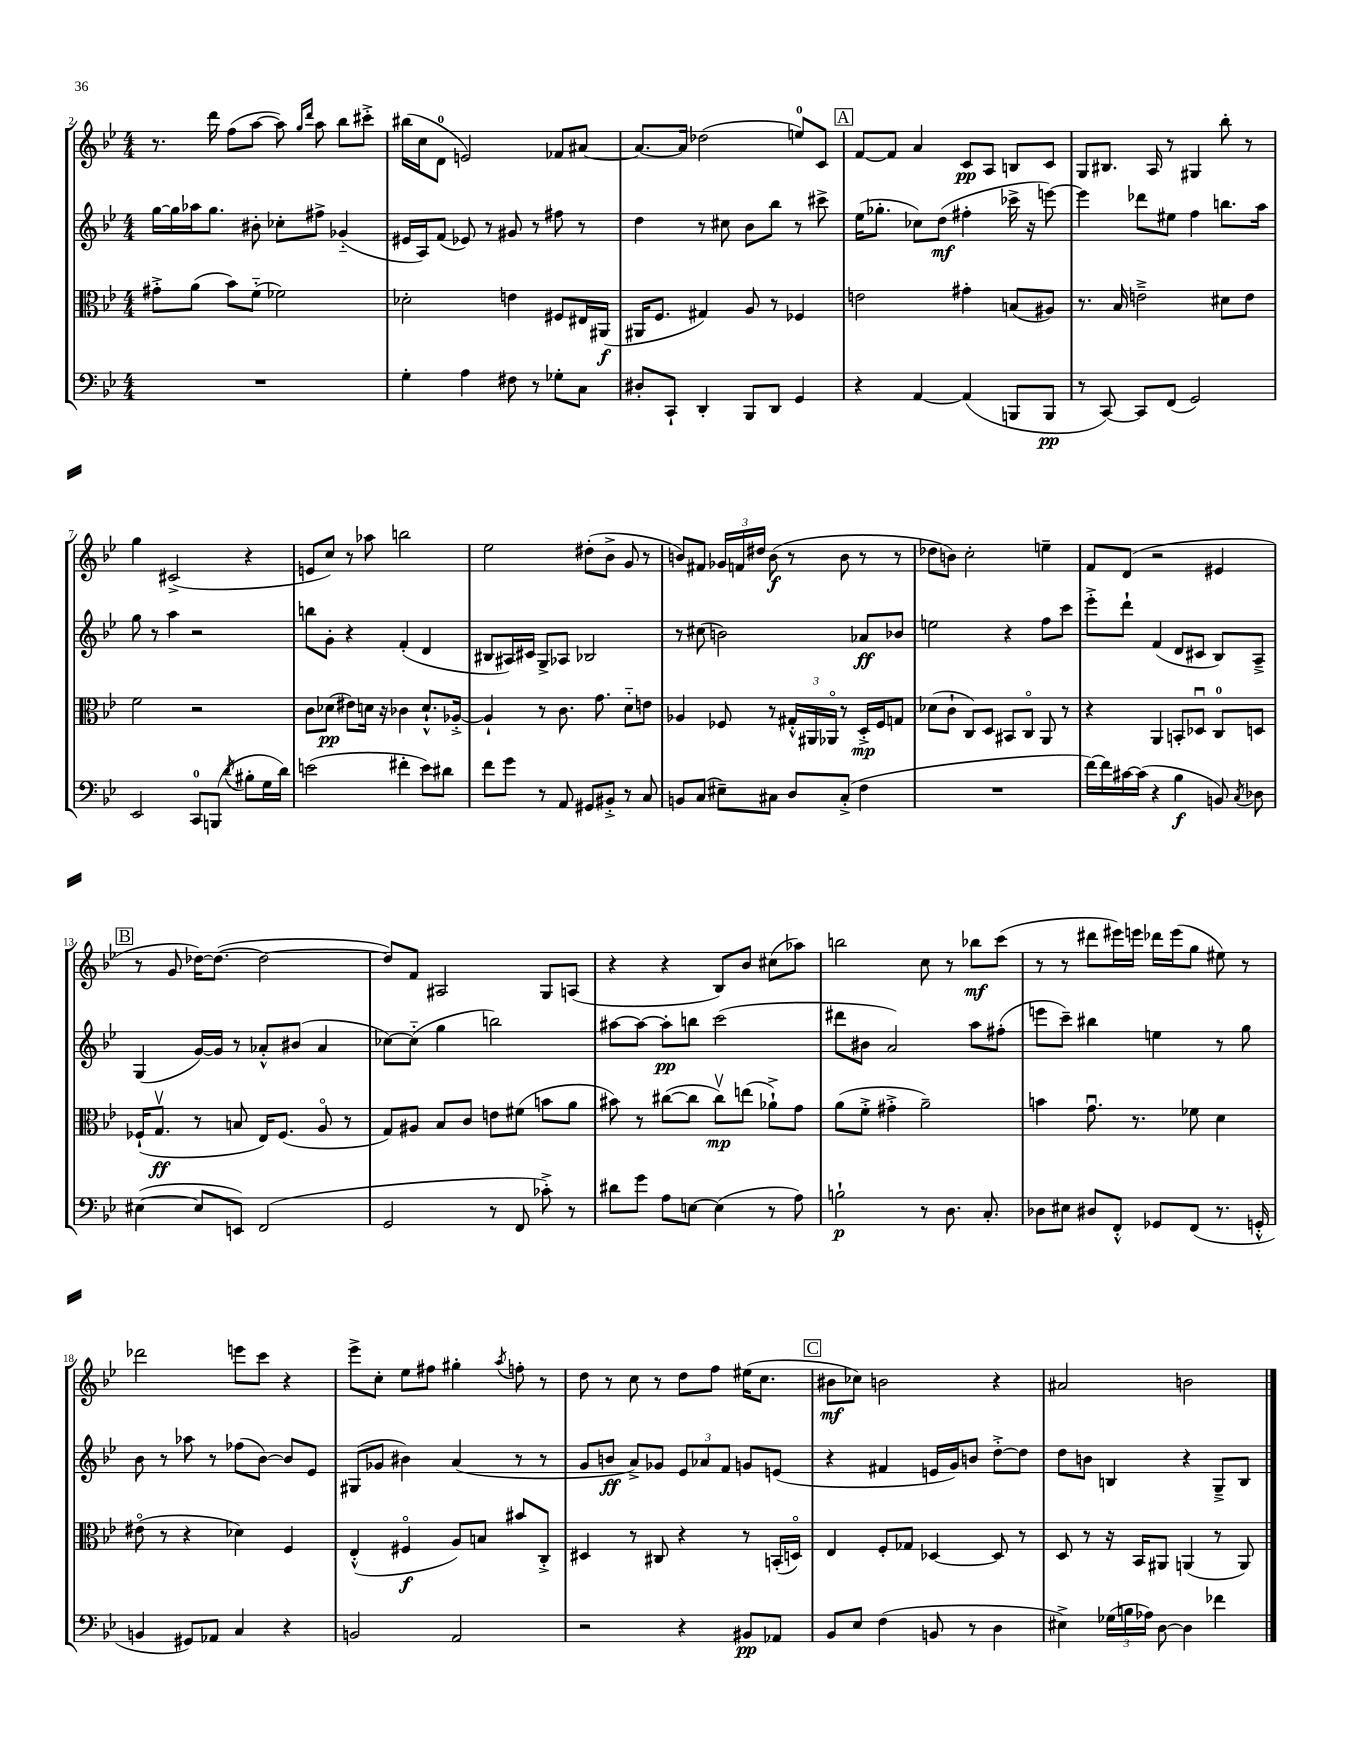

**kern	**dynam	**kern	**dynam	**kern	**dynam	**kern	**dynam
*part4	*part4	*part3	*part3	*part2	*part2	*part1	*part1
*staff4	*staff4	*staff3	*staff3	*staff2	*staff2	*staff1	*staff1
*clefF4	*	*clefC3	*	*clefG2	*	*clefG2	*
*k[b-e-]	*	*k[b-e-]	*	*k[b-e-]	*	*k[b-e-]	*
*M4/4	*	*M4/4	*	*M4/4	*	*M4/4	*
=2	=2	=2	=2	=2	=2	=2	=2
1r	.	8g#X'^\L	.	[16gg\LL	.	8.r	.
.	.	.	.	16gg\]	.	.	.
.	.	(8a\J	.	16aa-X\J	.	.	.
.	.	.	.	8.gg\J	.	16ddd\	.
.	.	8b-\L)	.	.	.	(8ff\L	.
.	.	(8f\J	.	8b#X'\	.	[8aa\J	.
.	.	2f-X\)	.	8cc-X'\L	.	8aa\])	.
.	.	.	.	.	.	16qqgg/LL	.
.	.	.	.	.	.	16qqddd/JJ	.
.	.	.	.	8ff#X^\J	.	8aa\	.
.	.	.	.	(4g-X/	.	8bb-\L	.
.	.	.	.	.	.	8ccc#X'^\J	.
=3	=3	=3	=3	=3	=3	=3	=3
4G'\	.	2d-X'\	.	16e#X/LL	.	(16bb#X\LL	.
.	.	.	.	16A/J)	.	16cc\J	.
.	.	.	.	(8f/J	.	8d\J	.
4A\	.	.	.	8e-X/)	.	2en/)	.
.	.	.	.	8r	.	.	.
8F#X\	.	4en\	.	8g#X/	.	.	.
8r	.	.	.	8r	.	.	.
8G-X'\L	.	8F#X/L	.	8ff#X\	.	8f-X/L	.
8C\J	.	16E#X/L	.	8r	.	[8a#X/J	.
.	.	(16AA#X/JJ	f	.	.	.	.
=4	=4	=4	=4	=4	=4	=4	=4
8D#X'/L	.	16AA#X/KL	.	4dd\	.	8.a#/L_	.
.	.	8.F/J	.	.	.	.	.
8CC`/J	.	.	.	.	.	.	.
.	.	.	.	.	.	16a#/Jk]	.
4DD'/	.	4G#X/)	.	8r	.	(2dd-X\	.
.	.	.	.	8cc#X\	.	.	.
8BBB-/L	.	8A/	.	8b-\L	.	.	.
8DD/J	.	8r	.	8bb-\J	.	.	.
4GG/	.	4F-X/	.	8r	.	8een/L)	.
.	.	.	.	8ccc#X^\	.	8c/J	.
!!LO:REH:place=s1:t=A
=5	=5	=5	=5	=5	=5	=5	=5
4r	.	2en\	.	(16ee-\KL	.	[8f/L	.
.	.	.	.	8.gg-X'\J	.	.	.
.	.	.	.	.	.	8f/J]	.
[4AA/	.	.	.	8cc-X\L)	.	4a/	.
.	.	.	.	(8dd\J	mf	.	.
(4AA/]	.	4g#X'\	.	4ff#X'\	.	8c/L	pp
.	.	.	.	.	.	8A/J	.
8BBBn/L	.	(8Bn/L	.	16ccc-X^\	.	8Bn/L	.
.	.	.	.	16r	.	.	.
8BBB/J	pp	8A#X/J)	.	[8eeen\)	.	8c/J	.
=6	=6	=6	=6	=6	=6	=6	=6
8r	.	8.r	.	4eee\]	.	8G/L	.
[8CC/)	.	.	.	.	.	8.B#X/J	.
.	.	16B-/	.	.	.	.	.
8CC/L]	.	2en~^\	.	8ddd-X\L	.	.	.
.	.	.	.	.	.	16A/	.
(8FF/J	.	.	.	8ee#X\J	.	8r	.
2GG/)	.	.	.	4ff\	.	4G#X/	.
.	.	8d#X\L	.	8.bbn\L	.	8bb-'\	.
.	.	8e\J	.	.	.	8r	.
.	.	.	.	16aa\Jk	.	.	.
!!LO:LB:g=z
=7	=7	=7	=7	=7	=7	=7	=7
2EE-/	.	2f\	.	8gg\	.	4gg\	.
.	.	.	.	8r	.	.	.
.	.	.	.	4aa\	.	(2c#X^/	.
8CC/L	.	2r	.	2r	.	.	.
(8BBBn/J	.	.	.	.	.	.	.
8qd/	.	.	.	.	.	.	.
8B#X'\L	.	.	.	.	.	4r	.
16G\L	.	.	.	.	.	.	.
16d\JJ)	.	.	.	.	.	.	.
=8	=8	=8	=8	=8	=8	=8	=8
(2en\	.	8c\L	.	8bbn\L	.	8en/L	.
.	.	(8d-X\J	pp	8g'\J	.	8cc/J)	.
.	.	8e#X\L)	.	4r	.	8r	.
.	.	16dn\Jk	.	.	.	8aa-X\	.
.	.	16r	.	.	.	.	.
4f#X'\	.	4c-X\	.	(4f'/	.	2bbn\	.
8e\L)	.	8.d`^^/L	.	4d/	.	.	.
8d#X\J	.	.	.	.	.	.	.
.	.	[16A-X'^/Jk	.	.	.	.	.
=9	=9	=9	=9	=9	=9	=9	=9
8f\L	.	4A-`/]	.	8B#X/L	.	2ee-\	.
8g\J	.	.	.	16A#X/L)	.	.	.
.	.	.	.	16c#X/JJ	.	.	.
8r	.	8r	.	8G^/L	.	.	.
8AA/	.	8.c\	.	8A-X/J	.	.	.
8GG#X/L	.	.	.	2B-X/	.	(8dd#X'\L	.
.	.	8.g\	.	.	.	.	.
8BB#X'^/J	.	.	.	.	.	8b-^\J	.
8r	.	8d\L	.	.	.	8g/	.
8C/	.	8en\J	.	.	.	8r	.
=10	=10	=10	=10	=10	=10	=10	=10
8BBn/L	.	4A-X/	.	8r	.	8bn/L)	.
(8C/J	.	.	.	(8cc#X\	.	8f#X/J	.
8E#X~\L)	.	8F-X/	.	2bn\)	.	24g-X/LL	.
.	.	.	.	.	.	24fn/	.
.	.	.	.	.	.	24dd#X/JJ	.
8C#X\J	.	8r	.	.	.	(8b\	f
8D/L	.	24G#X'^^/LL	.	.	.	8r	.
.	.	24AA#X/	.	.	.	.	.
.	.	24AA-X/JJ	.	.	.	.	.
(8C#'^/J	.	8r	.	.	.	8b\	.
4F\	.	16D'^/LL	mp	8a-X/L	ff	8r	.
.	.	16F-/J	.	.	.	.	.
.	.	8Gn/J	.	8b-X/J	.	8r	.
=11	=11	=11	=11	=11	=11	=11	=11
1r	.	(8d-X\L	.	2een\	.	8dd-X\L	.
.	.	8c`\J	.	.	.	8bn\J)	.
.	.	8C/L)	.	.	.	2cc'\	.
.	.	8D/J	.	.	.	.	.
.	.	8BB#X/L	.	4r	.	.	.
.	.	8C/J	.	.	.	.	.
.	.	8AA/	.	8ff\L	.	4een~\	.
.	.	8r	.	8ccc\J	.	.	.
=12	=12	=12	=12	=12	=12	=12	=12
[16f\LL)	.	4r	.	8eee-'^\L	.	8f/L	.
16f\]	.	.	.	.	.	.	.
[16c#X\	.	.	.	8ddd`\J	.	(8d/J	.
(16c#\JJ]	.	.	.	.	.	.	.
4r	.	4AA/	.	(4f/	.	2r	.
4B-\	f	8BBn'/L	.	8d/L	.	.	.
.	.	8D-Xu/J	.	8c#X/J	.	.	.
8BBn/)	.	8C/L	.	8B-/L)	.	4e#X/	.
8qC/	.	.	.	.	.	.	.
8D-X\	.	8Dn/J	.	8A~^/J	.	.	.
!!LO:LB:g=z
!!LO:REH:place=s1:t=B
=13	=13	=13	=13	=13	=13	=13	=13
([4E#X\	.	(16F-X`/KL	.	(4G/	.	8r	.
.	.	8.Gv/J	ff	.	.	.	.
.	.	.	.	.	.	8g/	.
8E#/L]	.	8r	.	[16g/LL)	.	[16dd-X\KL)	.
.	.	.	.	16g/JJ]	.	(8.dd-\J_	.
8EEn/J)	.	8Bn/	.	8r	.	.	.
(2FF/	.	16E-/KL)	.	8a-X'^^/L	.	2dd-\_	.
.	.	(8.F-/J	.	.	.	.	.
.	.	.	.	(8b#X/J	.	.	.
.	.	8A/	.	4a-/	.	.	.
.	.	8r	.	.	.	.	.
=14	=14	=14	=14	=14	=14	=14	=14
2GG/	.	8G/L)	.	[8cc-X\L)	.	8dd-/L])	.
.	.	8A#X/J	.	(8cc-\J]	.	8f/J	.
.	.	8B-/L	.	4gg\	.	2A#X/	.
.	.	8c/J	.	.	.	.	.
8r	.	8en\L	.	2bbn\)	.	.	.
8FF/	.	(8f#X\J	.	.	.	.	.
8c-X'^\)	.	8bn\L	.	.	.	8G/L	.
8r	.	8a\J	.	.	.	(8An/J	.
=15	=15	=15	=15	=15	=15	=15	=15
8d#X\L	.	8b#X\)	.	[8aa#X\L	.	4r	.
8g\J	.	8r	.	8aa#\J_	.	.	.
8A\L	.	([8cc#X\L	.	8aa#'\L]	pp	4r	.
[8En\J	.	8cc#\J]	.	8bbn\J	.	.	.
(4E\]	.	8cc#v\L)	mp	(2ccc\	.	8B-/L)	.
.	.	(8een\J	.	.	.	8b-/J	.
8r	.	8a-X`^\L)	.	.	.	(8cc#X\L	.
8A\)	.	8g\J	.	.	.	8aa-X\J)	.
=16	=16	=16	=16	=16	=16	=16	=16
2Bn`\	p	(8a\L	.	8ddd#X\L	.	2bbn\	.
.	.	8f'^\J	.	8b#X\J	.	.	.
.	.	4g#X'^\	.	2a/)	.	.	.
8r	.	2a~\)	.	.	.	8cc\	.
8.D\	.	.	.	.	.	8r	.
.	.	.	.	8aa\L	.	8bb-X\L	mf
8.C'/	.	.	.	.	.	.	.
.	.	.	.	(8ff#X'\J	.	(8ccc\J	.
=17	=17	=17	=17	=17	=17	=17	=17
8D-X\L	.	4bn\	.	8eeen\L	.	8r	.
8E#X\J	.	.	.	8ccc~\J)	.	8r	.
8D#X/L	.	8.gu\	.	4bb#X\	.	8ddd#X\L	.
8FF'^^/J	.	.	.	.	.	16eee#X\L)	.
.	.	8.r	.	.	.	16eeen\JJ	.
8GG-X/L	.	.	.	4een\	.	16ddd-X\LL	.
.	.	.	.	.	.	(16eee\J	.
(8FF/J	.	8f-X\	.	.	.	8gg\J	.
8.r	.	4d\	.	8r	.	8ee#X\)	.
.	.	.	.	8gg\	.	8r	.
16GGn'^^/	.	.	.	.	.	.	.
!!LO:LB:g=z
=18	=18	=18	=18	=18	=18	=18	=18
4BBn/	.	(8e#X\	.	8b-\	.	2ddd-X\	.
.	.	8r	.	8r	.	.	.
8GG#X/L)	.	4r	.	8aa-X\	.	.	.
8AA-X/J	.	.	.	8r	.	.	.
4C/	.	4d-X\)	.	(8ff-X\L	.	8eeen\L	.
.	.	.	.	[8b-\J)	.	8ccc\J	.
4r	.	4F/	.	8b-/L]	.	4r	.
.	.	.	.	8e-/J	.	.	.
=19	=19	=19	=19	=19	=19	=19	=19
2BBn/	.	(4E-'^^/	.	(8G#X/L	.	8eee-^\L	.
.	.	.	.	8g-X/J	.	8cc'\J	.
.	.	4F#X/	f	4b#X\)	.	8ee-\L	.
.	.	.	.	.	.	8ff#X\J	.
2AA/	.	8A/L)	.	(4a/	.	4gg#X'\	.
.	.	8Bn/J	.	.	.	.	.
.	.	.	.	.	.	8qaa/	.
.	.	8b#X/L	.	8r	.	8ffn'\	.
.	.	8C'^/J	.	8r	.	8r	.
=20	=20	=20	=20	=20	=20	=20	=20
2r	.	4D#X/	.	8g/L	.	8dd\	.
.	.	.	.	8bn/J	ff	8r	.
.	.	8r	.	8a^/L)	.	8cc\	.
.	.	8C#X/	.	8g-X/J	.	8r	.
4r	.	4r	.	12e-/L	.	8dd\L	.
.	.	.	.	12a-X/	.	.	.
.	.	.	.	.	.	8ff\J	.
.	.	.	.	12f/J	.	.	.
8BB#X/L	pp	8r	.	8gn/L	.	(16ee#X\KL	.
.	.	.	.	.	.	8.cc\J	.
8AA-X/J	.	(16BBn'/LL	.	(8en/J	.	.	.
.	.	16Dn/JJ)	.	.	.	.	.
!!LO:REH:place=s1:t=C
=21	=21	=21	=21	=21	=21	=21	=21
8BB-/L	.	4E-/	.	4r	.	8b#X\L	mf
8E-/J	.	.	.	.	.	8cc-X\J)	.
(4F\	.	8F'/L	.	4f#X/	.	2bn\	.
.	.	8G-X/J	.	.	.	.	.
8BBn/	.	[4D-X/	.	16en/LL	.	.	.
.	.	.	.	16g/J)	.	.	.
8r	.	.	.	8bn/J	.	.	.
4D\	.	8D-/]	.	[8dd'^\L	.	4r	.
.	.	8r	.	8dd\J]	.	.	.
=22	=22	=22	=22	=22	=22	=22	=22
4E#X^\)	.	8D/	.	8dd\L	.	2a#X/	.
.	.	8r	.	8bn\J	.	.	.
(24G-X\LL	.	16r	.	4Bn/	.	.	.
24Bn\	.	.	.	.	.	.	.
.	.	16BB-/KL	.	.	.	.	.
24A-X\JJ)	.	.	.	.	.	.	.
[8D\	.	8AA#X/J	.	.	.	.	.
4D\]	.	(4AAn/	.	4r	.	2bn\	.
4f-X\	.	8r	.	8G~^/L	.	.	.
.	.	8AA/)	.	8B/J	.	.	.
==	==	==	==	==	==	==	==
*-	*-	*-	*-	*-	*-	*-	*-
